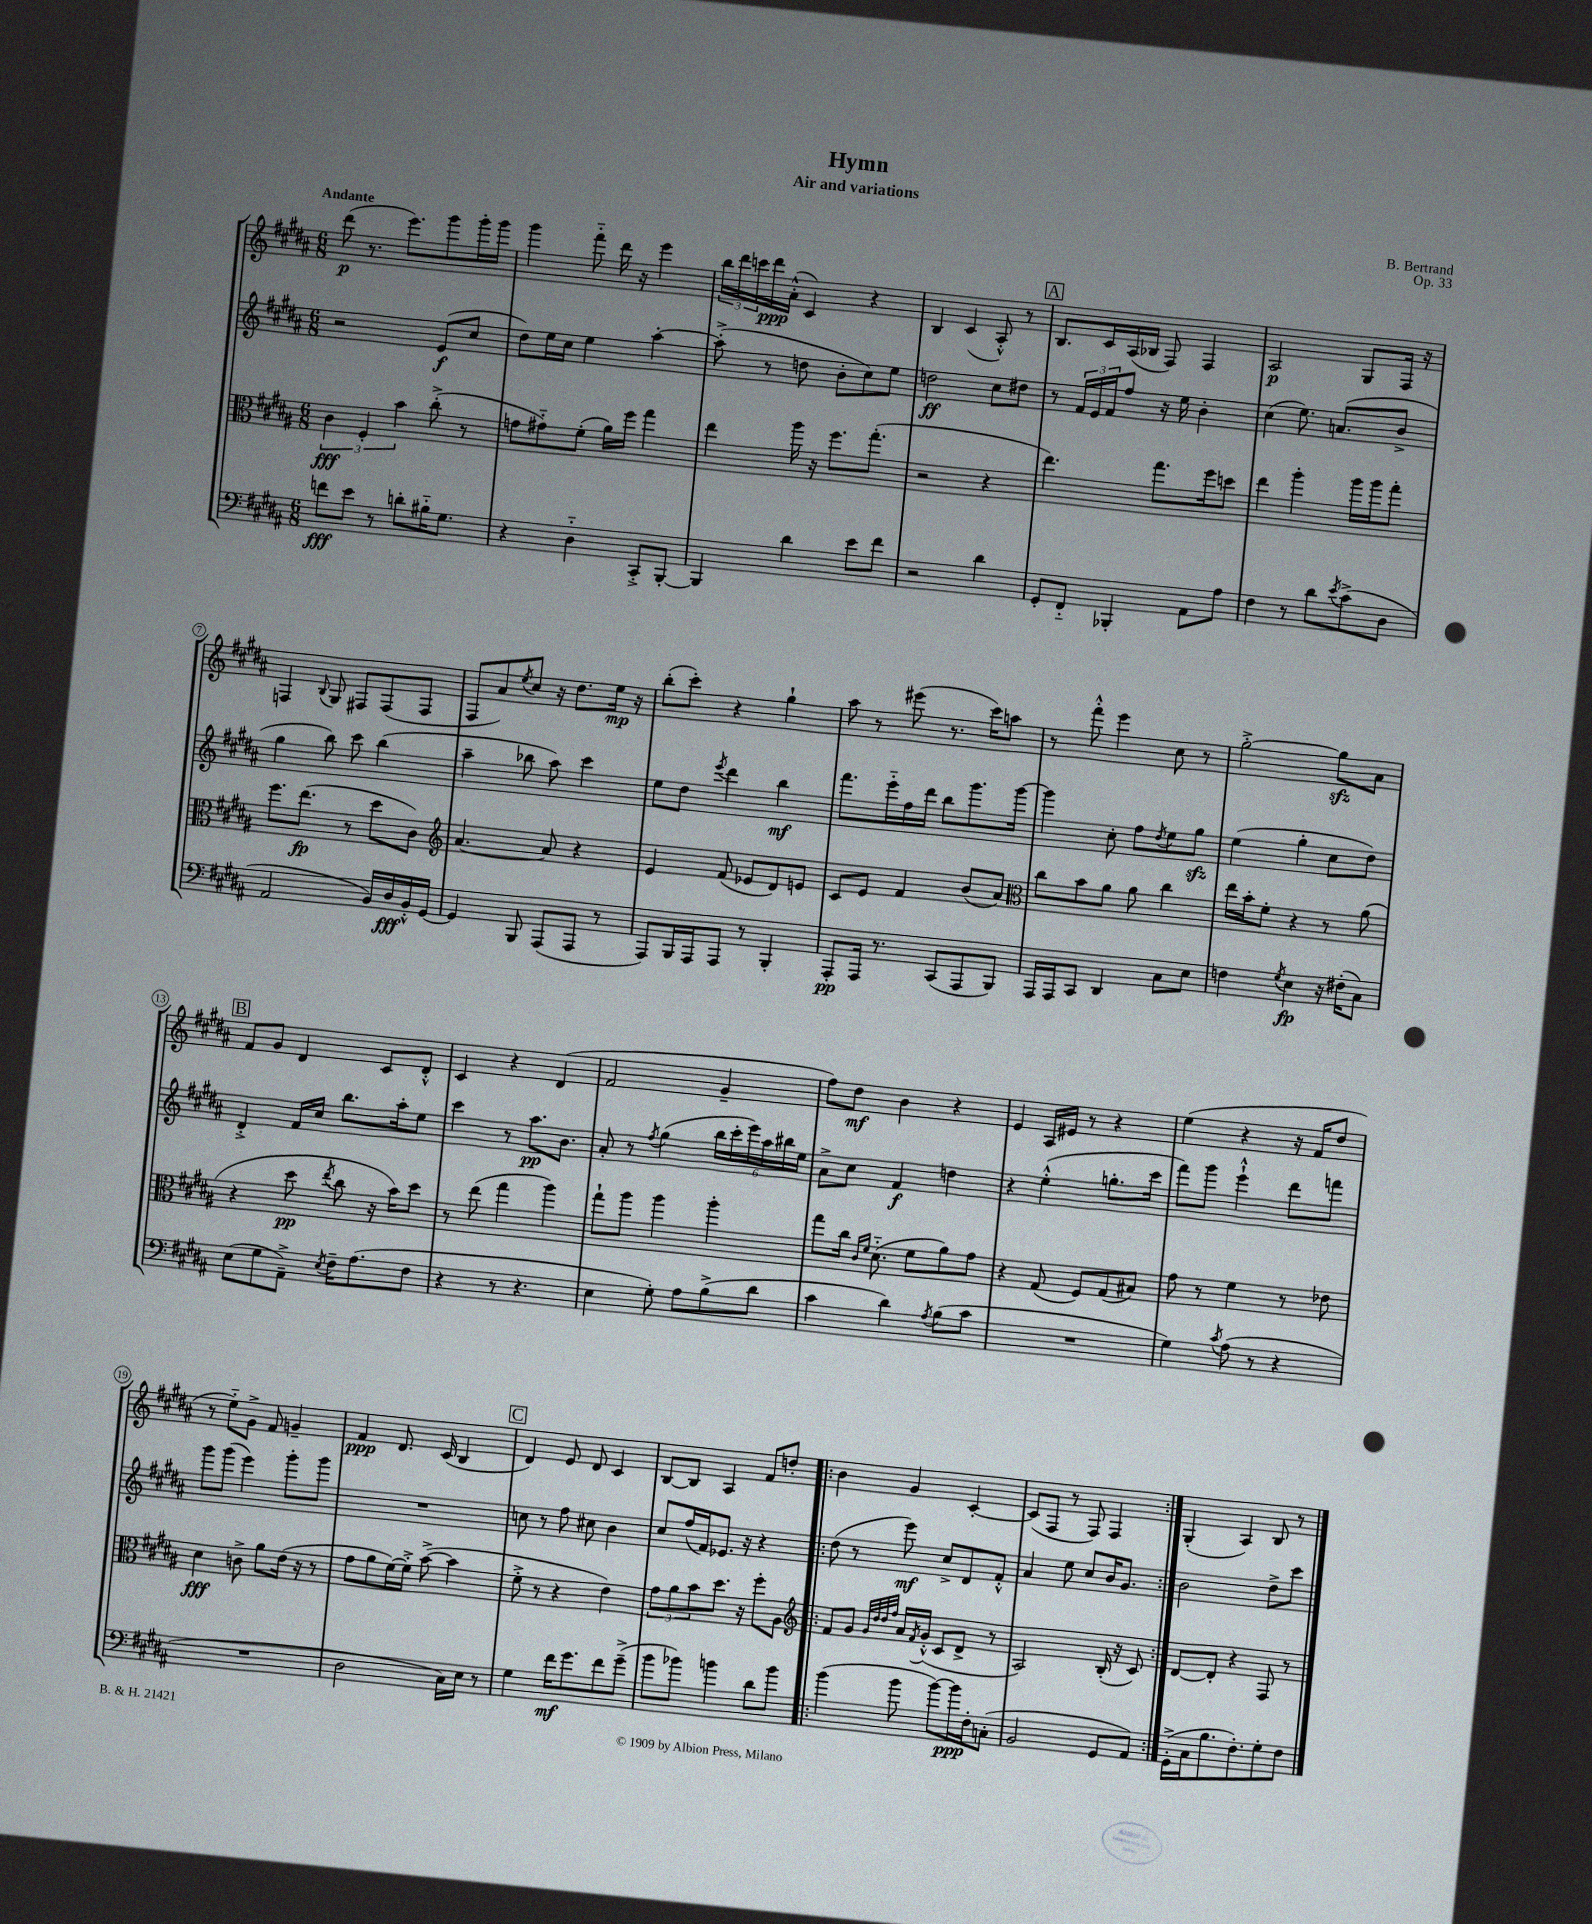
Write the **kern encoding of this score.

**kern	**kern	**kern	**kern
*staff4	*staff3	*staff2	*staff1
*clefF4	*clefC3	*clefG2	*clefG2
*k[f#c#g#d#a#]	*k[f#c#g#d#a#]	*k[f#c#g#d#a#]	*k[f#c#g#d#a#]
*M6/8	*M6/8	*M6/8	*M6/8
8f\L	6c#\	2r	(8ddd#\
8e\J	.	.	8.r
.	6F#'/	.	.
8r	.	.	.
.	.	.	8.eee\L)
.	6b\	.	.
8d'\L	.	.	.
16B#'~\K	(8cc#'^\	(8e/L	8ggg#\
8.G#\J	.	.	.
.	8r	8cc#/J	16ggg#'\L
.	.	.	16ggg#\JJ
=	=	=	=
4r	8g\L	8dd#\L)	4ggg#\
.	8g#'~\)	16ee\L	.
.	.	16cc#\JJ	.
4D#'~\	(8f#'\J	4ee\	8fff#'~\
.	16a#\LL)	.	16ddd#\
.	16ff#\JJ	.	16r
8CC#'^/L	4gg#\	[4aa#'\	4eee\
[8BBB'/J	.	.	.
=	=	=	=
4BBB/]	4ee\	(8aa#'^\]	24bb\LL
.	.	.	24ddd#\
.	.	.	24ccc\
.	.	8r	16ddd#\
.	.	.	(16a#'^^\JJ
4d#\	16aa#\	8dd\	4c#/)
.	16r	.	.
.	8.ff#\L	8b'\L	.
8e\L	.	8cc#\)	4r
.	(8.gg#'\J	.	.
8f#\J	.	8ee\J	.
=	=	=	=
2r	2r	2dd\	4B/
.	.	.	(4c#/
4d#\	4r	8cc#\L	8A#'^^/)
.	.	8dd#\J	8r
=	=	=	=
8GG#'/L	4.ee\)	8r	8.B/L
8FF#'~/J	.	24f#/LL	.
.	.	24e/	.
.	.	.	16c#/L
.	.	24f#/J	.
4BBB-'/	.	8ff#/J	(16A#/
.	.	.	16B-/JJ
.	8.gg#\L	16r	8F#/)
.	.	16ee\	.
8AA#\L	.	4b'\	4F#/
.	16ff#\k	.	.
8A#\J	8dd\J	.	.
=	=	=	=
4F#\	4ee\	(4cc#\	2A#/
8r	4aa#'\	8.ee\)	.
8d#\L	.	.	.
.	.	(8.a/L	.
8qe/	.	.	.
(8c#^\	16aa#\LL	.	8G#/L
.	16aa#\J	.	.
8D#\J	8gg#'\J	8b^/J	16F#/Jk
.	.	.	16r
=	=	=	=
2AA#/	8.ff#\L	4gg#\	4F/
.	(8.ee\J	.	.
.	.	.	8qqB/
.	.	8bb\)	8G#/
.	8r	8ccc#\	8F#/L
16BB/LL)	8dd#\L	(4bb\	(8F#/
16D#/	.	.	.
16BB'^^/	8c#\J)	.	8F#/J
[16GG#/JJ	.	.	.
=	=	=	=
*	*clefG2	*	*
4GG#/]	[4.a#/	4aa#~\	8F#/L
.	.	.	8a#/)
.	.	.	8qee/
8BBB/	.	8bb-\	8cc#/J
(8AAA#/L	8a#/]	8aa#\)	16r
.	.	.	8.dd#\L
8AAA#/J	4r	4ccc#\	.
8r	.	.	16ee\Jk
.	.	.	16r
=	=	=	=
8AAA#/L)	4e/	8ee\L	(8bb'\L
16BBB/L	.	8dd#\J	8ccc#'\J)
16AAA#/J	.	.	.
.	.	8qeee/	.
8AAA#/J	(8f#/	4ddd#\	4r
8r	8e-/L	.	.
4BBB'/	8d#/)	4bb\	4gg#`\
.	8e/J	.	.
=	=	=	=
8AAA#'/L	8c#/L	8.fff#\L	8aa#\
16AAA#/Jk	8e/J	.	8r
8.r	.	16eee'~\L	.
.	4f#/	16ff#\	(8eee#\
.	.	16ddd#\JJ	.
(8CC#/L	.	8bb\L	8.r
8AAA#/	(8b/L	8.ggg#\	.
.	.	.	16ccc#\LK)
8BBB/J)	8a#/J)	.	8aa\J
.	.	[16ggg#\Jk	.
=	=	=	=
*	*clefC3	*	*
16AAA#/LL	8cc#\L	4ggg#\]	8r
16AAA#/J	.	.	.
8CC#/J	8b\	.	8fff#'^^\
4DD#/	8a#\J	8cc#'\	4eee\
.	8a#\	8ff#\L	.
.	.	8qdd#/	.
8C#\L	4cc#\	8ee\	8cc#\
8E\J	.	8gg#\J	8r
=	=	=	=
4F\	16ee\LL	(4ee\	[2gg#'^\
.	16b'\J	.	.
.	8f#'\J	.	.
8qG#/	.	.	.
4E\	4r	4gg#'\	.
16r	8r	8cc#\L	8gg#\]L
(16F#'\LK	.	.	.
8C#\J)	(8a#\	8dd#\J)	8a#\J
=	=	=	=
(8E\L	4r	4d#'^/	8f#/L
8G#\	.	.	8g#/J
8AA#~^\J)	8dd#\	16f#/LL	4d#/
.	.	16cc#/JJ	.
8qE/	8qee/	.	.
16F#~\LK	8cc#\	8.bb\L	.
(8.A#\	.	.	.
.	16r	.	8c#/L
.	16b\LK)	16aa#'\k	.
8F#\J	8dd#\J	8ee\J	8d#'^^/J
=	=	=	=
4r	8r	4ccc#\	4c#/
.	(8ee\	.	.
8r	4gg#\	8r	4r
4.r	.	8.aa#\L	.
.	4aa#\)	.	(4d#/
.	.	8.b\J	.
=	=	=	=
4E\	8gg#`\L	8a#'/	2f#/
.	8aa#\J	8r	.
.	.	8qff#/	.
8G#'\)	4aa#\	(4gg#\	.
8A#\L	.	.	.
(8B^\	4aa#'\	24bb\LL	4g#~/
.	.	24ccc#'\	.
.	.	24eee\)	.
8d#\J	.	24aa#\	.
.	.	24bb#\	.
.	.	24ee\JJ	.
=	=	=	=
4c#\	8gg#\L	8a#^\L	8ff#\L)
.	16cc#\Jk	8cc#\J	8dd#\J
.	16qqc#/LL	.	.
.	16qqf#/JJ	.	.
.	(8.d#'~\	.	.
4d#\)	.	4f#/	4b\
.	8f#\L	.	.
8qA#/	.	.	.
(8B\L	8a#\)	4dd\	4r
8c#\J	8g#\J	.	.
=	=	=	=
2.r	4r	4r	4e/
.	(8G#/	(4ee'^^\	16A#/LL
.	.	.	16e#/JJ
.	8F#/L)	.	8r
.	(8G#/	8.gg'\L	4r
.	8B#/J)	.	.
.	.	16ccc#\Jk	.
=	=	=	=
4G#\)	8g#\	8fff#\L)	(4ee\
.	8r	8ggg#\J	.
8qc#/	.	.	.
(8A#\	4f#\	4eee`^^\	4r
8r	.	.	.
4r	8r	8ddd#\L	16r
.	.	.	16f#/LK
.	8e-\	8fff\J	8dd#/J
=	=	=	=
2.r	4d#\	8ggg#\L	8r
.	.	(8ggg#\J	8ee'~\L)
.	8c^\	4eee\)	8g#^\J
.	8a#\L	.	8f#/
.	(16e\Jk	8ggg#'\L	4g~/
.	16r	.	.
.	8r	8ggg#\J	.
=	=	=	=
2D#\	8g#\L	2.r	4f#/
.	8a#\	.	.
.	[16f#\L)	.	8.d#/
.	16f#'^\]JJ	.	.
.	([8b^\	.	.
.	.	.	(16c#/
16C#\LL)	4b\]	.	4B/
16E\JJ	.	.	.
8r	.	.	.
=	=	=	=
4G#\	8f#'^\	8cc\	4d#/)
.	8r	8r	.
16f#\LK	4r	8ff#\	8e/
8.g#\	.	.	.
.	.	8cc#\	8d#/
8f#\	4e\)	4b\	4c#/
(8g#~^\J	.	.	.
=	=	=	=
8b\L	12g#\L	8cc#/L	[8B/L
.	12a#\	.	.
8b-\J)	.	(16ff#/L	8B/]J
.	12b\	.	.
.	.	16f#/J)	.
4b\	8.dd#\J	8.e-/J	4A#/
.	16r	16r	.
8d#\L	8ff#'\L	4r	8f#/L
8b\J	8A#\J	.	8dd'/J
=!|:	=!|:	=!|:	=!|:
*	*clefG2	*	*
(4b\	8f#/L	(8dd#\	4b\
.	8g#/J	8r	.
.	32qqg#/LLL	.	.
.	32qqdd#/	.	.
.	32qqdd#/	.	.
.	32qqff#/JJJ	.	.
8b\	16a#/LL	8eee\)	4g#/
.	8qf#/	.	.
.	(16g#'^^/JJ	.	.
[8b\L)	8c#/L	8cc#^/L	.
16b\]L	8d#^/J	8d#/	[4c#'/
16F#'\J	.	.	.
(8C'\J	8r	8f#'^^/J	.
=	=	=	=
2BB/	2A#/)	4a#/	(8c#/]L
.	.	.	8F#/J
.	.	8ee\	8r
.	.	8cc#/L	8F#/)
8GG#/L	(16B'/	16b/K	4F#/
.	16r	8.g#/J	.
8AA#/J)	8c#/)	.	.
=:|!	=:|!	=:|!	=:|!
(16GG#'^\LL	[8d#/L	2b\	(4G#'/
16C#\J	.	.	.
8.B\	8d#'/]J	.	.
.	4r	.	4A#/)
8.F#'\)	.	.	.
8G#'\	8F#/	8dd#^\L	8B/
8F#\J	8r	8ccc#\J	8r
==	==	==	==
*-	*-	*-	*-
